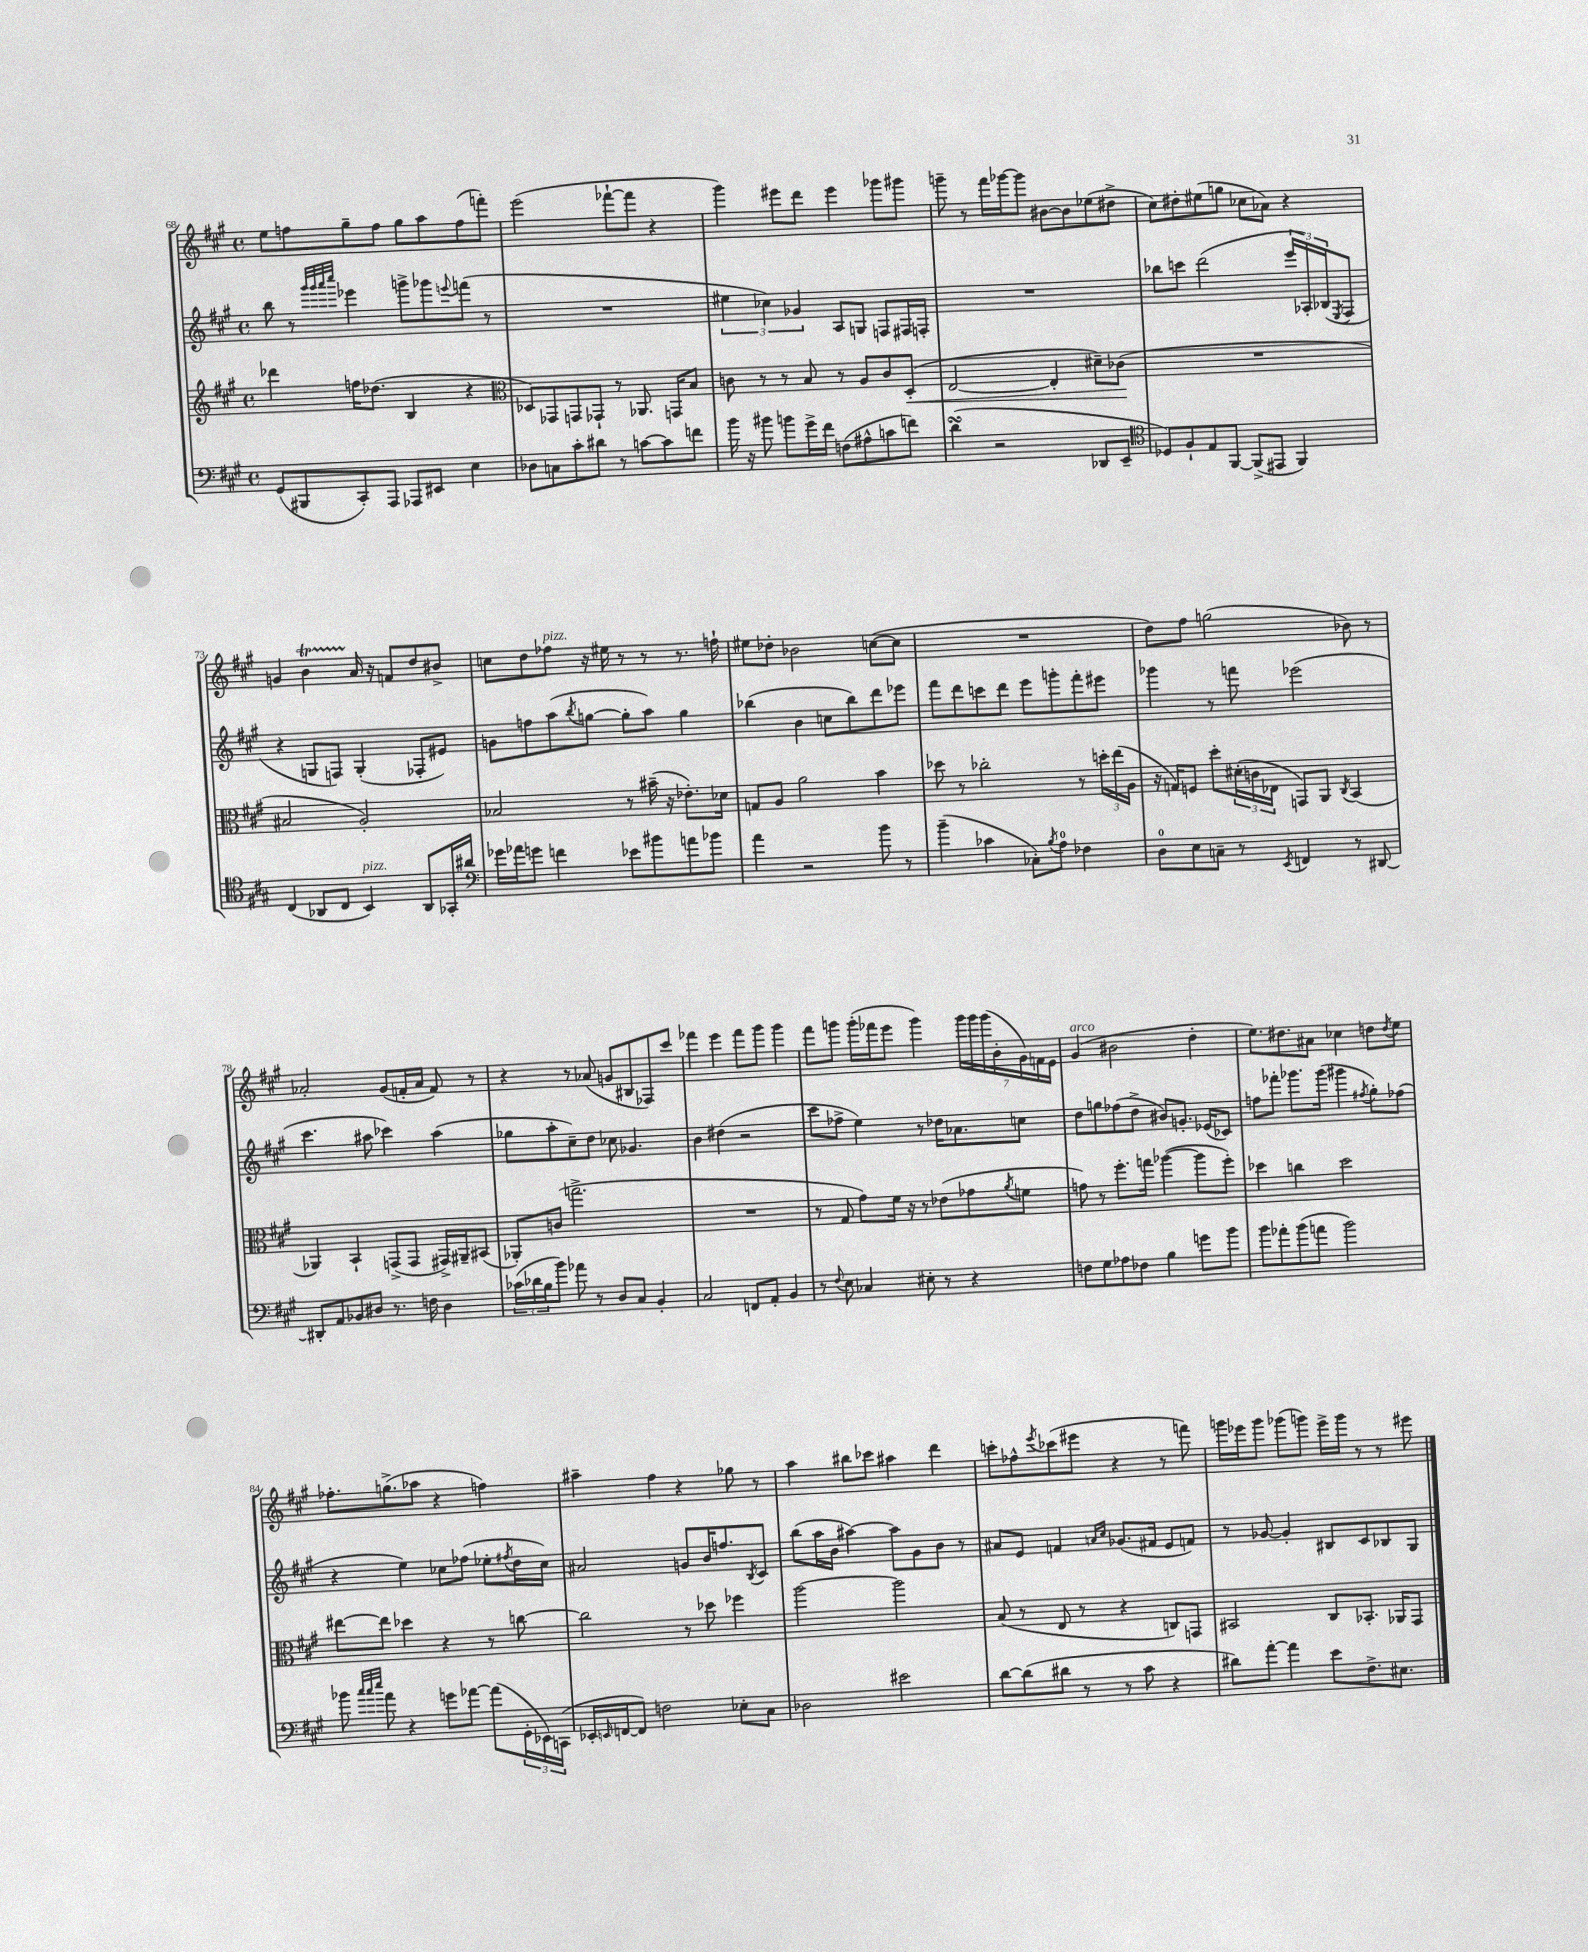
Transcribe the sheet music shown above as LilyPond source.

<<
\new StaffGroup <<
\new Staff = "s0" {
    \clef treble \key a \major \defaultTimeSignature \time 4/4
    e''8 f''8 gis''8-- f''8 gis''8 a''8 f''8( f'''8-.) |
    e'''2( fes'''8~-! fes'''8 r4 |
    gis'''4) eis'''8 d'''8 eis'''4 ges'''8 gis'''8 |
    g'''8-- r8 fis'''16 ges'''16~ ges'''8 bis'8~ bis'8 ees''8( dis''8-> |
    cis''8) dis''8-. eis''8( g''8 ces''8 aes'8) r4 |
    g'4 b'4\startTrillSpan a'16\stopTrillSpan r16 f'8 d''8 bis'8-> |
    c''8 d''8 fes''8^\markup { \italic "pizz." } r16 eis''16 r8 r8 r8. f''16-! |
    eis''8 des''8-. bes'2 c''8~( c''8 |
    R1 |
    d''8) fis''8 g''2( bes'8) r8 |
    aes'2-. gis'8( f'16-. aes'16 f'8) r8 |
    r4 r8 aes'8( g'8 bis8 fes8) cis'''8 |
    fes'''4 e'''4 fes'''8 gis'''8 gis'''4 |
    fis'''8 g'''8 g'''16-.( fes'''16 e'''8 g'''4) \tuplet 7/4 { g'''16 g'''16 g'''16( b'16-. gis'16) f'16 e'16 } |
    gis'4^\markup { \italic "arco" }( bis'2 d''4-. |
    e''8.) dis''8. ais'8 ces''4 d''8 \acciaccatura { d''8 } e''8 |
    fes''8.-. g''8.->( aes''8 r4 f''4) |
    ais''4-- fis''4 r4 ges''8 r8 |
    a''4 bis''8 ces'''8 ais''4 d'''4 |
    c'''8-. fes''8-^ \acciaccatura { e'''8 } ces'''8( eis'''8 r4 r8 f'''8) |
    g'''16 ees'''16 g'''8 ges'''8( g'''8) ees'''16-> g'''16 r8 r8 eis'''8 \bar "|." |
}
\new Staff = "s1" {
    \clef treble \key a \major \defaultTimeSignature \time 4/4
    b''8 r8 \grace { gis'''32 gis'''32 a'''32 cis''''32 } ees'''4 g'''8-> ges'''8 \appoggiatura { e'''8 } f'''8( r8 |
    R1 |
    \tuplet 3/2 { eis''4 ces''4) ges'4 } a8 g8 f8 fis16 f16-. |
    R1 |
    bes''8 c'''8 d'''2( \tuplet 3/2 { e'''16 aes16-.) bes16( } \acciaccatura { e8 } fis8 |
    r4 g8 f8) g4-.( fes8-. eis'8) |
    g'8 f''8 a''8( \acciaccatura { b''8 } g''8~ g''8-. a''8) g''4 |
    bes''4( b'4 c''8 bes''8) d'''8 ees'''8 |
    fis'''8 d'''8 c'''8 d'''8 e'''8 g'''8-. fis'''8-. eis'''8 |
    ges'''4 r8 f'''8 ees'''2( |
    cis'''4. ais''8 ces'''4) ais''4( |
    ges''8 a''8-. cis''8--) d''8 ces''8 ges'4. |
    b'4 dis''4( r2 |
    cis'''8 fes''8-> e''4) r8 des''16 aes'8. c''8 |
    d''8 g''8 fes''8( d''8-> bis'8) g'8.-. ees'16( ces'8) |
    f''8 fes'''8-. ges'''8. ges'''16( gis'''4 \acciaccatura { fis''8 } gis''8-.) fes''8( |
    r4 e''4) ces''8 fes''8( ees''8-. \acciaccatura { fis''8 } d''16 ces''16) |
    ais'2 g'8 b'16 f''8. \acciaccatura { b8 } cis'8 |
    b''8( a''16 b'16 ais''4~) ais''8 gis'8 b'8 r8 |
    ais'8 e'8 f'4 \grace { a'16 cis''16 } ges'8.( fis'16 e'8 f'8) |
    r8 ges'8~ ges'4-. bis8 cis'8 bes8 gis8 \bar "|." |
}
\new Staff = "s2" {
    \clef treble \key a \major \defaultTimeSignature \time 4/4
    des'''4 f''16 des''8.( b4 r4 |
    \clef alto des8) ges,8 g,8 ges,8-! r8 aes,8. g,16 b8 |
    c'8 r8 r8 b8 r8 a8 c'8 d8-.\<( |
    e2~ e4-. dis'8--) ces'8\!( |
    R1 |
    bis2 a2-.) |
    bes2 r8 bis'16--( r16 ees'8.-.) des'16 |
    g8 a8 a'2 b'4 |
    des''8 r8 ces''2-. r8 \tuplet 3/2 { d''16-. e''16( a16 } |
    r16 g16) f8 d''8-. \tuplet 3/2 { dis'16-.( c'16 ees16 } g,8) a,8 \acciaccatura { cis8 } b,4( |
    aes,4) b,4-! g,8->( g,8 gis,16->) ais,16-- bis,8( |
    aes,8-.) c'8( g''2.-> |
    R1 |
    r8 gis8 gis'8) fis'16 r16 r8 ees'8( ges'8 \acciaccatura { a'8 } f'8 |
    g'8) r8 fis''8.-. g''16 aes''4~( aes''8 fis''8-.) |
    des''4 c''4 des''2 |
    eis''8~ eis''8 des''4 r4 r8 c''8~ |
    c''2 r8 des''8 fes''4 |
    a''2~ a''2 |
    b8( r8 e8 r8 r4 c8) g,8 |
    bis,2 cis8 bes,8.-. aes,16 gis,8 \bar "|." |
}
\new Staff = "s3" {
    \clef bass \key a \major \defaultTimeSignature \time 4/4
    gis,8( bis,,8 cis,8-.) a,,8 aes,,8 eis,8 e4 |
    des8 c8 cis'8-. dis'8 r8 c'8~ c'8 f'8 |
    b'16 r16 bis'8 b'8 gis'16-> fis'16 f8( ais8-^ c'8 f'8) |
    d'4\turn( r2 des,8 e,8-- |
    \clef tenor des8) fis8-! e8 fis,8~ fis,8->( eis,8 fis,4) |
    cis4( aes,8 cis8 b,4^\markup { \italic "pizz." }) aes,8 ges,16-. ais'16 |
    \clef bass ges'16 aes'16 g'8 f'4 ees'8 bis'8 a'8 bes'8 |
    a'4 r2 b'8 r8 |
    b'4--( ces'4 ces8-.) \acciaccatura { b8 } a8-0 fes4 |
    d8-0 e8 c8-- r8 \acciaccatura { e,8 } f,4 r8 dis,8~ |
    dis,8-. a,8 bes,8 dis8 r8. f16 dis4 |
    \tuplet 3/2 { ces'16( des'16 b16 } b'8) aes'8 r8 d8 cis8 b,4-. |
    cis2 f,8 a,8-. b,4 |
    r8 \appoggiatura { fis8 } e8 ces4 eis8-. r8 r4 |
    f8 gis8 aes8 fes8 b4 g'8 b'8 |
    b'8 aes'8-. b'8( a'8 b'2) |
    bes'8 \grace { cis''32 cis''32 e''32 } a'8 r4 g'8 aes'8~ aes'8( \tuplet 3/2 { gis,16-. ees,16) c,16( } |
    ees,16-. \grace { e,16 } f,16~ f,8) f2 ees8-. cis8 |
    des2 eis'2 |
    d'8~ d'8( dis'8 r8 r8 cis'8 r4 |
    dis'8) a'8~-. a'4 e'8 fis8.-> eis8. \bar "|." |
}
>>
>>
\layout { \context { \Score currentBarNumber = #68 } }
